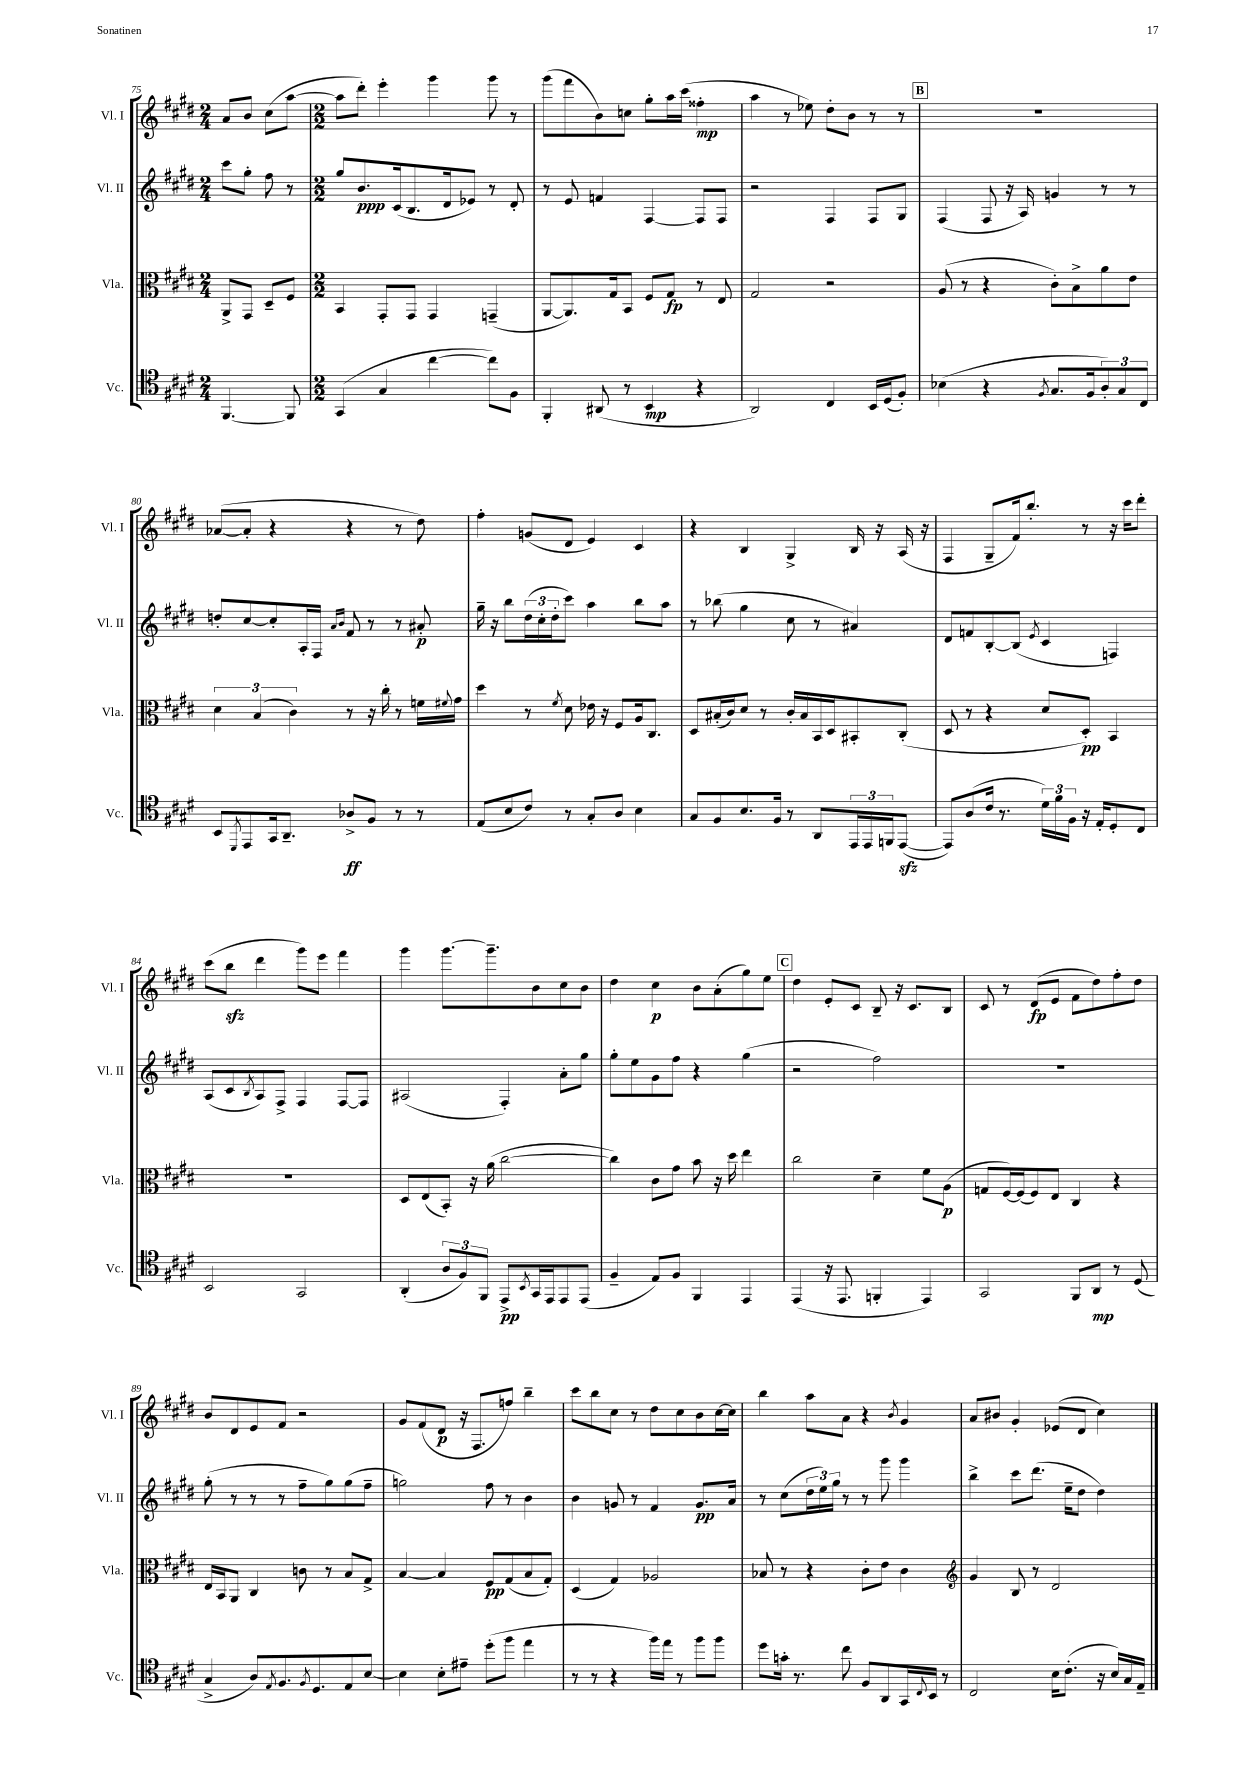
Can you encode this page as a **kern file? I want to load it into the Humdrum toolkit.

**kern	**kern	**kern	**kern
*staff4	*staff3	*staff2	*staff1
*clefC4	*clefC3	*clefG2	*clefG2
*k[f#c#g#d#]	*k[f#c#g#d#]	*k[f#c#g#d#]	*k[f#c#g#d#]
*M2/4	*M2/4	*M2/4	*M2/4
[4.FF#	8AA^	8ccc#	8a
.	8GG#	8gg#'	8b
.	8D#~	8ff#	(8cc#
8FF#]	8F#	8r	[8aa
=	=	=	=
*M2/2	*M2/2	*M2/2	*M2/2
(4GG#	4BB	8gg#	8aa]
.	.	8.b	8ddd#')
4G#	8GG#'	.	4eee'
.	.	(16c#	.
.	8GG#	8.B	.
[4cc#	4GG#	.	4ggg#
.	.	16d#	.
.	.	8e-)	.
8cc#])	(4GG~	8r	8ggg#
8F#	.	8d#'	8r
=	=	=	=
4FF#'	[8AA	8r	(8ggg#
.	8.AA])	8e	8fff#
(8AA#	.	4f	8b)
.	16G#	.	.
8r	8BB	.	8cc
4BB	8F#	[4F#	8gg#'
.	8G#	.	16aa
.	.	.	(16ccc#
4r	8r	8F#]	4ff##'
.	8E	8F#	.
=	=	=	=
2AA)	2G#	2r	4aa
.	.	.	8r
.	.	.	8ee-)
4C#	2r	4F#	8dd#'
.	.	.	8b
16BB	.	8F#	8r
(16D#	.	.	.
8F#')	.	8G#	8r
=	=	=	=
(4B-	(8A	(4F#	1r
.	8r	.	.
4r	4r	8F#	.
.	.	16r	.
.	.	16A)	.
8qF#	.	.	.
8.G#	8c#')	4g	.
.	8B^	.	.
16F#	.	.	.
12A')	8a	8r	.
12G#	.	.	.
.	8e	8r	.
12C#	.	.	.
=	=	=	=
8BB	6d#	8dd'	([8a-
8qDD#	.	.	.
8EE	.	[8cc#	8a-']
.	(6B	.	.
16GG#	.	8cc#']	4r
8.AA~	.	.	.
.	6c#)	.	.
.	.	16A'	.
.	.	16F#	.
.	.	16qqa	.
.	.	16qqb	.
8A-^	8r	8f#	4r
8F#	16r	8r	.
.	16cc#'	.	.
8r	8r	8r	8r
8r	16f	8a#'	8dd#)
.	8qqf#	.	.
.	16g#	.	.
=	=	=	=
(8E	4dd#	16gg#~	4ff#'
.	.	16r	.
8B	.	8bb	.
8c#)	8r	(24dd#	(8g
.	.	24cc#'	.
.	.	24dd#'	.
.	8qf#	.	.
8r	8d#	8ccc#)	8d#
8G#'	16e-	4aa	4e)
.	16r	.	.
8A	8F#	.	.
4B	16A	8bb	4c#
.	8.C#	.	.
.	.	8aa	.
=	=	=	=
8G#	8D#	8r	4r
8F#	(16B#'	(8bb-	.
.	16c#)	.	.
8.B	8d#	4gg#	4B
.	8r	.	.
16F#	.	.	.
8r	16c#'	8cc#	4G#^
.	16B#	.	.
8AA	16BB	8r	.
.	16D#	.	.
24EE	8BB#'	4a#)	16B
24EE	.	.	.
.	.	.	16r
24FF	.	.	.
([8EE	(8C#'	.	(16A
.	.	.	16r
=	=	=	=
8EE])	8D#	8d#	4F#
(8A	8r	8f	.
16c#	4r	[8B'	8G#~
8.r	.	.	.
.	.	(8B]	16f#)
.	.	.	8.bb'
.	.	8qe	.
24d#)	8d#	4c#	.
24f#	.	.	.
24F#	.	.	.
16r	8D#')	.	8r
16E'	.	.	.
8D#'	4BB	4F)	16r
.	.	.	16ccc#
8C#	.	.	8ddd#'
=	=	=	=
2BB	1r	(8A	(8ccc#
.	.	8c#	8bb
.	.	8qB	.
.	.	8A)	4ddd#
.	.	8F#^	.
2GG#	.	4F#	8ggg#)
.	.	.	8eee
.	.	[8F#	4fff#
.	.	8F#]	.
=	=	=	=
(4AA'	8D#	(2A#	4ggg#
.	(8E	.	.
12A	8BB')	.	[8.ggg#
12F#)	.	.	.
.	16r	.	.
12FF#	.	.	.
.	(16a	.	8.ggg#~]
8EE^	[2cc#	4F#')	.
8qBB	.	.	.
16GG#	.	.	8b
16EE	.	.	.
8EE	.	8a'	8cc#
(8EE	.	8gg#	8b
=	=	=	=
4F#~	4cc#])	8gg#'	4dd#
.	.	8ee	.
8E)	8c#	8g#	4cc#
8F#	8g#	8ff#	.
4FF#	8b	4r	8b
.	16r	.	(8a'
.	16dd#	.	.
4EE	4ee	(4gg#	8gg#)
.	.	.	8ee
=	=	=	=
(4EE	2cc#	2r	4dd#
16r	.	.	8e'
8.EE	.	.	.
.	.	.	8c#
4FF'	4d#~	2ff#)	8B~
.	.	.	16r
.	.	.	8.c#
4EE)	8f#	.	.
.	(8A	.	8B
=	=	=	=
2GG#	8G	1r	8c#
.	[16F#)	.	8r
.	(16F#]	.	.
.	8F#)	.	(8d#
.	8E	.	8e
8FF#	4C#	.	8f#
8AA	.	.	8dd#)
8r	4r	.	8ff#'
(8D#	.	.	8dd#
=	=	=	=
4G#^	16E	(8gg#'	8b
.	16BB	.	.
.	8AA	8r	8d#
8A)	4C#	8r	8e
8qE	.	.	.
8.F#	.	8r	8f#
.	8c	8ff#~	2r
8qF#	.	.	.
8.D#	.	.	.
.	8r	8gg#)	.
8E	8B	(8gg#	.
[8B	8G#^	8ff#~	.
=	=	=	=
4B]	[4B	2gg)	8g#
.	.	.	(8f#
8B'	4B]	.	8d#
8e#~	.	.	16r
.	.	.	8.F#
(8dd#'	8F#	8ff#	.
8ff#	(8G#	8r	8ff)
4ee	8B	4b	4bb~
.	8G#')	.	.
=	=	=	=
8r	(4D#	4b	8ccc#
8r	.	.	8bb
4r	4G#)	8g	8cc#
.	.	8r	8r
16ff#)	2A-	4f#	8dd#
16ee	.	.	.
8r	.	.	8cc#
8ff#	.	8.g	8b
8ff#	.	.	[16cc#
.	.	16a	16cc#]
=	=	=	=
8dd#	8B-	8r	4bb
16g'	8r	(8cc#	.
8.r	.	.	.
.	4r	24dd#	8aa
.	.	24ee)	.
.	.	24gg#	.
8cc#	.	8r	8a
8F#	8c#'	8r	4r
8AA	8e	8ggg#	.
.	.	.	8qb
16GG#	4c#	4ggg#	4g#
8qqC#	.	.	.
16BB	.	.	.
8r	.	.	.
=	=	=	=
*	*clefG2	*	*
2C#	4g#	4bb^	8a
.	.	.	8b#
.	8B	8ccc#	4g#'
.	8r	(8.ddd#	.
16B	2d#	.	(8e-
(8.c#'	.	16ee~	.
.	.	8dd#	8d#
16r	.	4dd#)	4cc#)
16B)	.	.	.
16G#	.	.	.
16E~	.	.	.
==	==	==	==
*-	*-	*-	*-
